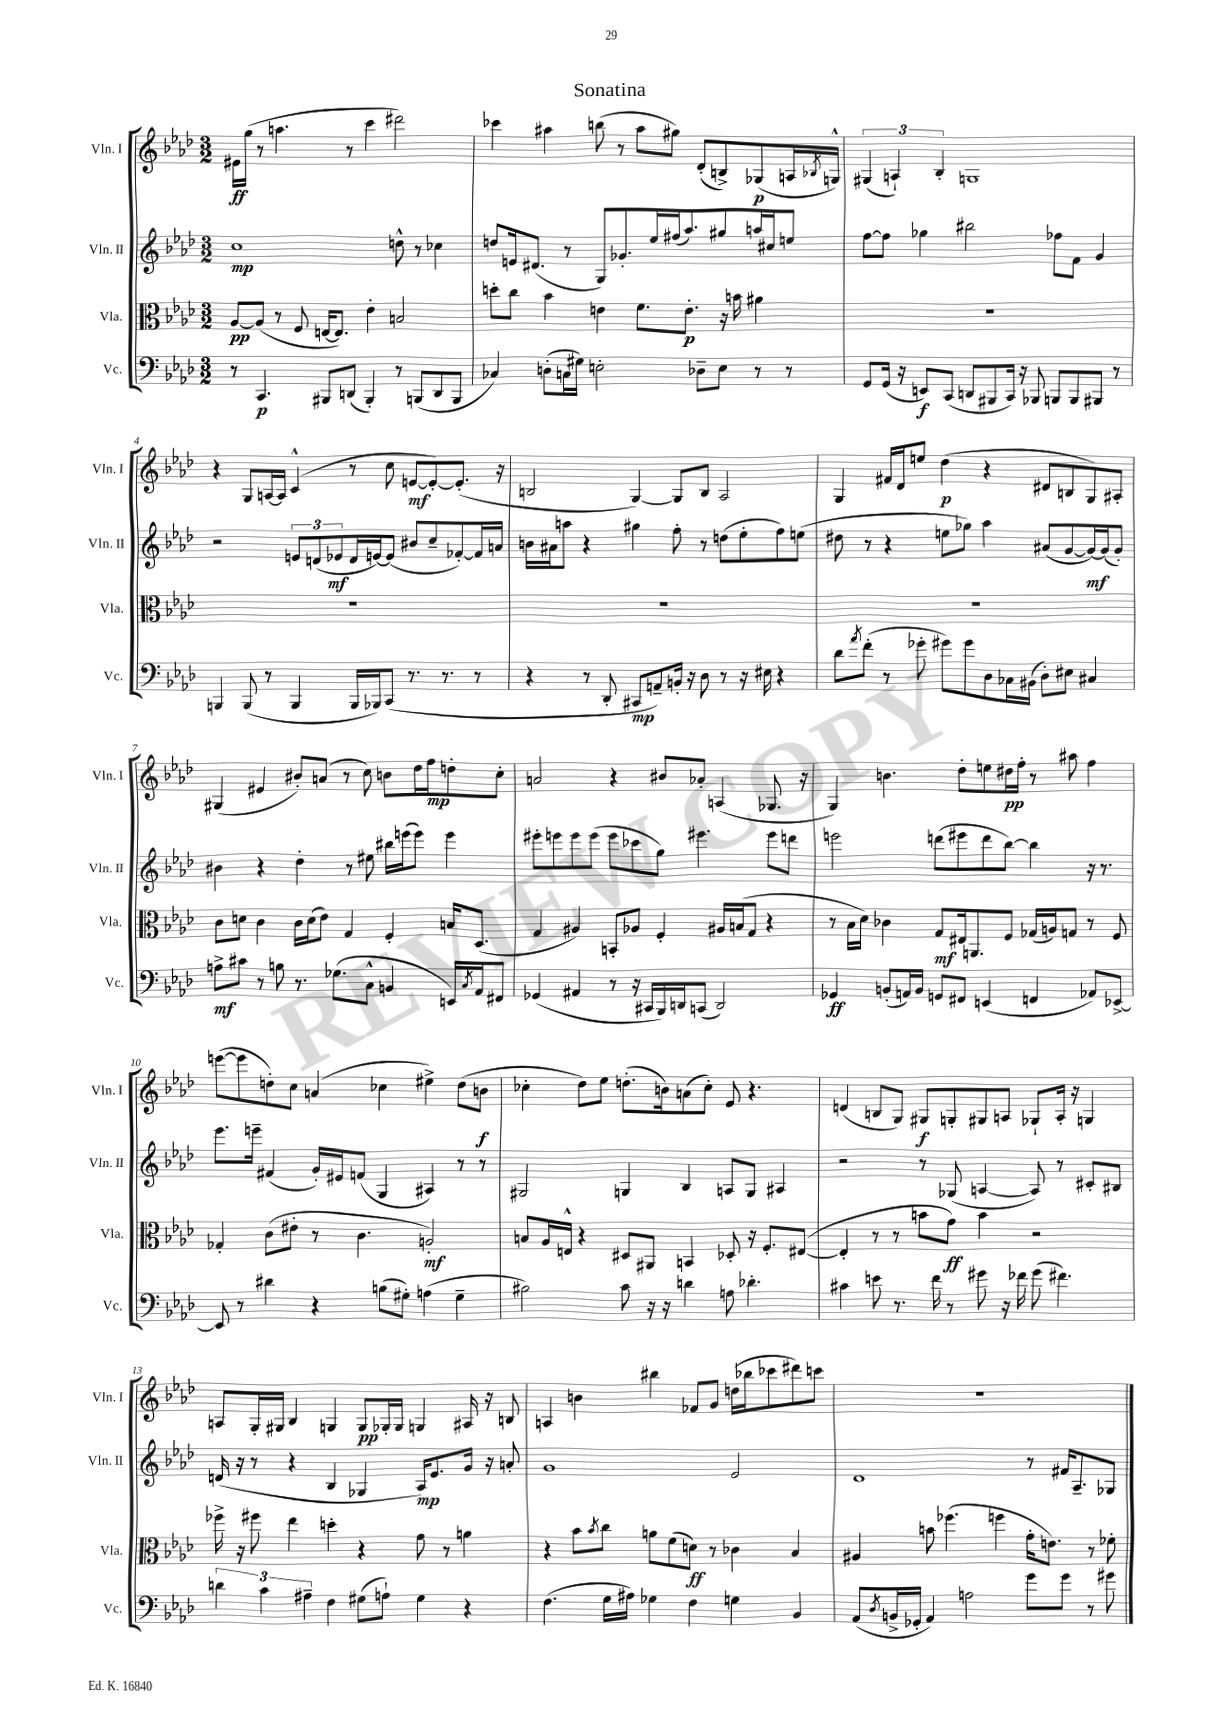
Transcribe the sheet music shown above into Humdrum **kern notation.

**kern	**dynam	**kern	**dynam	**kern	**dynam	**kern	**dynam
*part4	*part4	*part3	*part3	*part2	*part2	*part1	*part1
*staff4	*staff4	*staff3	*staff3	*staff2	*staff2	*staff1	*staff1
*I"Vc.	*	*I"Vla.	*	*I"Vln. II	*	*I"Vln. I	*
*I'Vc.	*	*I'Vla.	*	*I'Vln. II	*	*I'Vln. I	*
*clefF4	*	*clefC3	*	*clefG2	*	*clefG2	*
*k[b-e-a-d-]	*	*k[b-e-a-d-]	*	*k[b-e-a-d-]	*	*k[b-e-a-d-]	*
*M3/2	*	*M3/2	*	*M3/2	*	*M3/2	*
=1	=1	=1	=1	=1	=1	=1	=1
8r	.	[8A-/L	pp	1cc	mp	16e#X\LL	ff
.	.	.	.	.	.	(16gg\JJ	.
4.CC/	p	(8A-/J]	.	.	.	8r	.
.	.	8r	.	.	.	4.aan\	.
.	.	8F/	.	.	.	.	.
8BBB#X/L	.	[16En/KL	.	.	.	.	.
.	.	8.E/J])	.	.	.	.	.
(8DDn/J	.	.	.	.	.	8r	.
4BBB#'/)	.	4e-'\	.	.	.	4ccc\	.
8r	.	2Bn/	.	8ddn^^\	.	2ddd#X\)	.
(8BBBn/L	.	.	.	8r	.	.	.
8DD/	.	.	.	4cc-X\	.	.	.
8BBB/J	.	.	.	.	.	.	.
=2	=2	=2	=2	=2	=2	=2	=2
4C-X/)	.	8ddn'\L	.	8ddn/L	.	4ccc-X\	.
.	.	8cc\J	.	16en/k	.	.	.
.	.	.	.	(8.d#X/J	.	.	.
(8Dn'\L	.	4b-\	.	.	.	4aa#X\	.
16Cn\L	.	.	.	8r	.	.	.
16G#X\JJ)	.	.	.	.	.	.	.
2En'\	.	4en\	.	8G/L)	.	(8bbn\	.
.	.	.	.	8.g-X'/	.	8r	.
.	.	8.f\L	.	.	.	8aa#\L	.
.	.	.	.	16ee-/L	.	.	.
.	.	.	.	(16ff#X/J	.	8gg#X\J)	.
.	.	8.e'\J	p	8.aa-/)	.	.	.
8D-X~\L	.	.	.	.	.	(8d-'/L	.
8E\J	.	16r	.	8gg#X/	.	8Bn^/)	.
.	.	16bn\	.	.	.	.	.
8r	.	4a#X\	.	16aan/L	.	(8G-X/	p
.	.	.	.	16cc#X/J	.	.	.
8r	.	.	.	8een/J	.	16An/L	.
.	.	.	.	.	.	8qB-X/	.
.	.	.	.	.	.	16Gn^^/JJ)	.
=3	=3	=3	=3	=3	=3	=3	=3
8GG/L	.	1.r	.	[8ff\L	.	(6G#X/	.
(16GG/Jk	.	.	.	8ff\J]	.	.	.
.	.	.	.	.	.	6An`/)	.
16r	.	.	.	.	.	.	.
8EEn/L)	f	.	.	4gg-X\	.	.	.
.	.	.	.	.	.	6B-'/	.
(8CC/J	.	.	.	.	.	.	.
8DDn/L	.	.	.	2bb#X\	.	1Gn	.
8BBB#X/	.	.	.	.	.	.	.
16CC/Jk)	.	.	.	.	.	.	.
16r	.	.	.	.	.	.	.
8BBB-X/	.	.	.	.	.	.	.
8BBBn/L	.	.	.	8ff-X\L	.	.	.
8BBB/	.	.	.	8f\J	.	.	.
8BBB#X/J	.	.	.	4g/	.	.	.
8r	.	.	.	.	.	.	.
!!LO:LB:g=z
=4	=4	=4	=4	=4	=4	=4	=4
4BBBn/	.	1.r	.	2r	.	4r	.
(8BBB/	.	.	.	.	.	8G/L	.
8r	.	.	.	.	.	[16An/L	.
.	.	.	.	.	.	16A/JJ]	.
4BBB/	.	.	.	12en/L	.	(4c^^/	.
.	.	.	.	(12dn/	.	.	.
.	.	.	.	12e-X/	mf	.	.
16BBB/LL	.	.	.	16d/L	.	8r	.
16BBB-X/J)	.	.	.	[16en/J)	.	.	.
(8CC/J	.	.	.	(8e/J]	.	8cc\	.
8.r	.	.	.	8b#X/L	.	[8en/L	mf
.	.	.	.	8cc~/	.	8e'/_)	.
8.r	.	.	.	.	.	.	.
.	.	.	.	[8f-X'/)	.	(8.e'/J]	.
8r	.	.	.	16f-/L]	.	.	.
.	.	.	.	16an/JJ	.	16r	.
=5	=5	=5	=5	=5	=5	=5	=5
4r	.	1.r	.	16bn\LL	.	2Bn/	.
.	.	.	.	16a#X\J	.	.	.
.	.	.	.	8aan\J	.	.	.
8r	.	.	.	4r	.	.	.
8DD-'/	.	.	.	.	.	.	.
8CC#X/L	mp	.	.	4gg#X\	.	[4G/)	.
8AAn~/)	.	.	.	.	.	.	.
16BBn'/Jk	.	.	.	8ff'\	.	8G/L]	.
16r	.	.	.	.	.	.	.
8D-\	.	.	.	8r	.	8B/J	.
8r	.	.	.	(8ddn\L	.	2A-/	.
16r	.	.	.	8ee-'\	.	.	.
16E#X\	.	.	.	.	.	.	.
4r	.	.	.	8ff\)	.	.	.
.	.	.	.	(8een\J	.	.	.
=6	=6	=6	=6	=6	=6	=6	=6
8d-\L	.	1.r	.	8dd#X\	.	4G/	.
8qa-/	.	.	.	.	.	.	.
(8f'\J	.	.	.	8r	.	.	.
8r	.	.	.	4r	.	16f#X/LL	.
.	.	.	.	.	.	16d-/J	.
8g-X'\	.	.	.	.	.	8een/J	.
8g#X\L)	.	.	.	8een\L	.	(4dd-\	p
8g#\	.	.	.	8gg-X\J)	.	.	.
8D-\	.	.	.	4aa-\	.	4r	.
16C-X\L	.	.	.	.	.	.	.
(16BB#X\JJ	.	.	.	.	.	.	.
8D-'\L)	.	.	.	(8a#X/L	.	8d#X/L	.
8E#X\J	.	.	.	[8g/	.	8Bn/	.
4C#X/	.	.	.	16g/L_)	mf	8G/)	.
.	.	.	.	(16g/J]	.	.	.
.	.	.	.	8g'/J)	.	8A#X'/J	.
!!LO:LB:g=z
=7	=7	=7	=7	=7	=7	=7	=7
8An^\L	mf	8c\L	.	4b#X\	.	(4G#X/	.
8c#X\J	.	8dn\J	.	.	.	.	.
8r	.	4c\	.	4r	.	4e#X/	.
8Bn\	.	.	.	.	.	.	.
8.r	.	16c\LL	.	4dd-'\	.	8b#X'/L)	.
.	.	(16d\J	.	.	.	.	.
.	.	8e-\J)	.	.	.	(8an/J	.
(8.G-X\L	.	.	.	.	.	.	.
.	.	4G/	.	8r	.	8r	.
8C^^\J	.	.	.	8ee#X\	.	8cc\)	.
4BBn/	.	4F'/	.	16bb#X\LL	.	8bn\L	.
.	.	.	.	(16eeen\J	.	.	.
.	.	.	.	8eee\J)	.	16dd-\L	.
.	.	.	.	.	.	16ff\J	mp
16EEn/LL)	.	16Bn/KL	.	4eee\	.	8ddn'\	.
8qC/	.	.	.	.	.	.	.
16AA-/J	.	(8.D-/J	.	.	.	.	.
8FF#X/J	.	.	.	.	.	8cc'\J	.
=8	=8	=8	=8	=8	=8	=8	=8
(4GG-X/	.	4G/	.	8eee#X'\L	.	2an/	.
.	.	.	.	8eeen\	.	.	.
4AA#X/	.	4A#X/)	.	8eee\	.	.	.
.	.	.	.	(8eee\J	.	.	.
8r	.	8BBn'/L	.	8eee\L	.	4r	.
16r	.	8A-X/J	.	8ccc-X\	.	.	.
16CC#X/LL	.	.	.	.	.	.	.
16BBB-/)	.	4F'/	.	8gg\J)	.	8b#X/L	.
16DDn/J	.	.	.	.	.	.	.
(8CCn/J	.	.	.	4.eee#X\	.	8a-X'/J	.
2DD/)	.	16A#X/LL	.	.	.	(4An/	.
.	.	(16Bn/J	.	.	.	.	.
.	.	8G/J	.	.	.	.	.
.	.	4r	.	8eee#\L	.	8.G-X/	.
.	.	.	.	8dddn\J	.	.	.
.	.	.	.	.	.	16r	.
=9	=9	=9	=9	=9	=9	=9	=9
4GG-X/	ff	8r	.	2eeen\	.	4G/)	.
.	.	16B-\LL	.	.	.	.	.
.	.	16d-\JJ)	.	.	.	.	.
(8BBn'/L	.	4c-X\	.	.	.	4.bn\	.
16AAn/L)	.	.	.	.	.	.	.
16BB/JJ	.	.	.	.	.	.	.
8GGn/L	.	8G/L	mf	(8dddn\L	.	.	.
8FF#X/J	.	16E#X/k	.	8eee#X\	.	8dd-'\L	.
.	.	8.AAn/	.	.	.	.	.
(4EEn/	.	.	.	8ddd\	.	8een\	.
.	.	8F/J	.	[8bb-\J)	.	16dd#X\L	pp
.	.	.	.	.	.	16ff'\JJ	.
4FFn/	.	(16G-X/LL	.	4bb-\]	.	8r	.
.	.	16An/J)	.	.	.	.	.
.	.	8Gn/J	.	.	.	8aa#X\	.
8AA-X/L)	.	8r	.	16r	.	4ff\	.
.	.	.	.	8.r	.	.	.
[8EE-X^/J	.	8F/	.	.	.	.	.
!!LO:LB:g=z
=10	=10	=10	=10	=10	=10	=10	=10
8EE-/]	.	4G-X'/	.	8.eee-\L	.	([8eeen\L	.
8r	.	.	.	.	.	8eee\]	.
.	.	.	.	16eeen~\Jk	.	.	.
4d#X\	.	(8c\L	.	(4f#X/	.	8ddn'\)	.
.	.	8e#X'\J	.	.	.	8cc\J	.
4r	.	8r	.	16g'/LL)	.	(4an/	.
.	.	.	.	16e#X/J	.	.	.
.	.	4.c\	.	(8fn/J	.	.	.
(8Bn\L	.	.	.	4G/	.	4cc-X\	.
8G#X'\J)	.	.	.	.	.	.	.
(4An\	.	2An'/)	mf	4A#X/)	.	4ee#X^\)	.
4G#~\	.	.	.	8r	.	(8dd\L	.
.	.	.	.	8r	.	8bn\J	f
=11	=11	=11	=11	=11	=11	=11	=11
2B#X\)	.	8Bn/L	.	2G#X/	.	4cc-X'\	.
.	.	16A-/L	.	.	.	.	.
.	.	16En^^/JJ	.	.	.	.	.
.	.	4r	.	.	.	8dd-\L)	.
.	.	.	.	.	.	8ee-\J	.
8c\	.	8D#X/L	.	4Gn/	.	(8.ddn'\L	.
16r	.	8AA#X/J	.	.	.	.	.
16r	.	.	.	.	.	16bn\k)	.
4dn\	.	4BBn/	.	4B-/	.	(8an\	.
.	.	.	.	.	.	8cc-'\J)	.
8An\	.	8D-X'/	.	8An/L	.	8e-/	.
4.d-X'\	.	16r	.	8G/J	.	4.r	.
.	.	8.F'/L	.	.	.	.	.
.	.	.	.	4A#X/	.	.	.
.	.	([8E#X/J	.	.	.	.	.
=12	=12	=12	=12	=12	=12	=12	=12
4c#X\	.	4E#'/]	.	2r	.	(4dn/	.
8en\	.	8r	.	.	.	8Bn/L	.
8.r	.	8r	.	.	.	8G/J)	.
.	.	8bn\L	.	8r	.	8G#X/L	f
16f\	.	.	.	.	.	.	.
8r	.	8g\J)	ff	(8G-X/	.	8Gn'/	.
8g#X\	.	4b\	.	[4An/	.	8G#X/	.
16r	.	.	.	.	.	8An/J	.
16f-X\	.	.	.	.	.	.	.
(8g#\	.	2r	.	8A/])	.	8G-X`/L	.
4.f#X\)	.	.	.	8r	.	16A'/Jk	.
.	.	.	.	.	.	16r	.
.	.	.	.	8c#X'/L	.	4Gn/	.
.	.	.	.	8B#X/J	.	.	.
!!LO:LB:g=z
=13	=13	=13	=13	=13	=13	=13	=13
6dn\	.	16ff-X^\	.	(16dn/	.	8An/L	.
.	.	16r	.	16r	.	.	.
.	.	8ff#X\	.	8r	.	16G'/L	.
6c\	.	.	.	.	.	.	.
.	.	.	.	.	.	16G#X/JJ	.
.	.	4ee-\	.	4r	.	4B-/	.
6A#X~\	.	.	.	.	.	.	.
4F\	.	4ddn'\	.	4B-/	.	4Gn/	.
(8G#X\L	.	4r	.	4G-X/	.	8G/L	pp
8An`\J)	.	.	.	.	.	16G-X'/L	.
.	.	.	.	.	.	16G-/JJ	.
4G#\	.	8g\	.	16A-/KL)	mp	4Gn/	.
.	.	.	.	8.e-/	.	.	.
.	.	8r	.	.	.	.	.
4r	.	4an\	.	16g/Jk	.	16A#X/	.
.	.	.	.	16r	.	16r	.
.	.	.	.	8an'/	.	8Bn/	.
=14	=14	=14	=14	=14	=14	=14	=14
(4.F\	.	4r	.	1g	.	4An/	.
.	.	8b-\L	.	.	.	4bn\	.
.	.	8qb-/	.	.	.	.	.
16G\LL	.	8cc\J	.	.	.	.	.
16A#X\JJ)	.	.	.	.	.	.	.
4G-X\	.	8an\L	.	.	.	4bb#X\	.
.	.	(8f\	.	.	.	.	.
4F\	.	8dn\J)	ff	.	.	8f-X/L	.
.	.	8r	.	.	.	8g/J	.
4Gn\	.	4c-X\	.	2e-/	.	(16ddn\LL	.
.	.	.	.	.	.	16bb-X\J	.
.	.	.	.	.	.	8ccc-X\	.
4BB-/	.	4B-/	.	.	.	8ddd#X\)	.
.	.	.	.	.	.	8cccn\J	.
=15	=15	=15	=15	=15	=15	=15	=15
(8AA-/L	.	4A#X/	.	1d-	.	1.r	.
8qD-/	.	.	.	.	.	.	.
16BBn^/L	.	.	.	.	.	.	.
16GG-X'/JJ	.	.	.	.	.	.	.
4AA-/)	.	8bn\	.	.	.	.	.
.	.	(4.ff-X\	.	.	.	.	.
2An\	.	.	.	.	.	.	.
.	.	4ffn\	.	.	.	.	.
8g\L	.	16g'\KL	.	8r	.	.	.
.	.	8.en\J)	.	.	.	.	.
8g\J	.	.	.	16f#X/KL	.	.	.
.	.	.	.	8.A-~/	.	.	.
8r	.	8r	.	.	.	.	.
8g#X\	.	8f-X'\	.	8G-X/J	.	.	.
==	==	==	==	==	==	==	==
*-	*-	*-	*-	*-	*-	*-	*-
